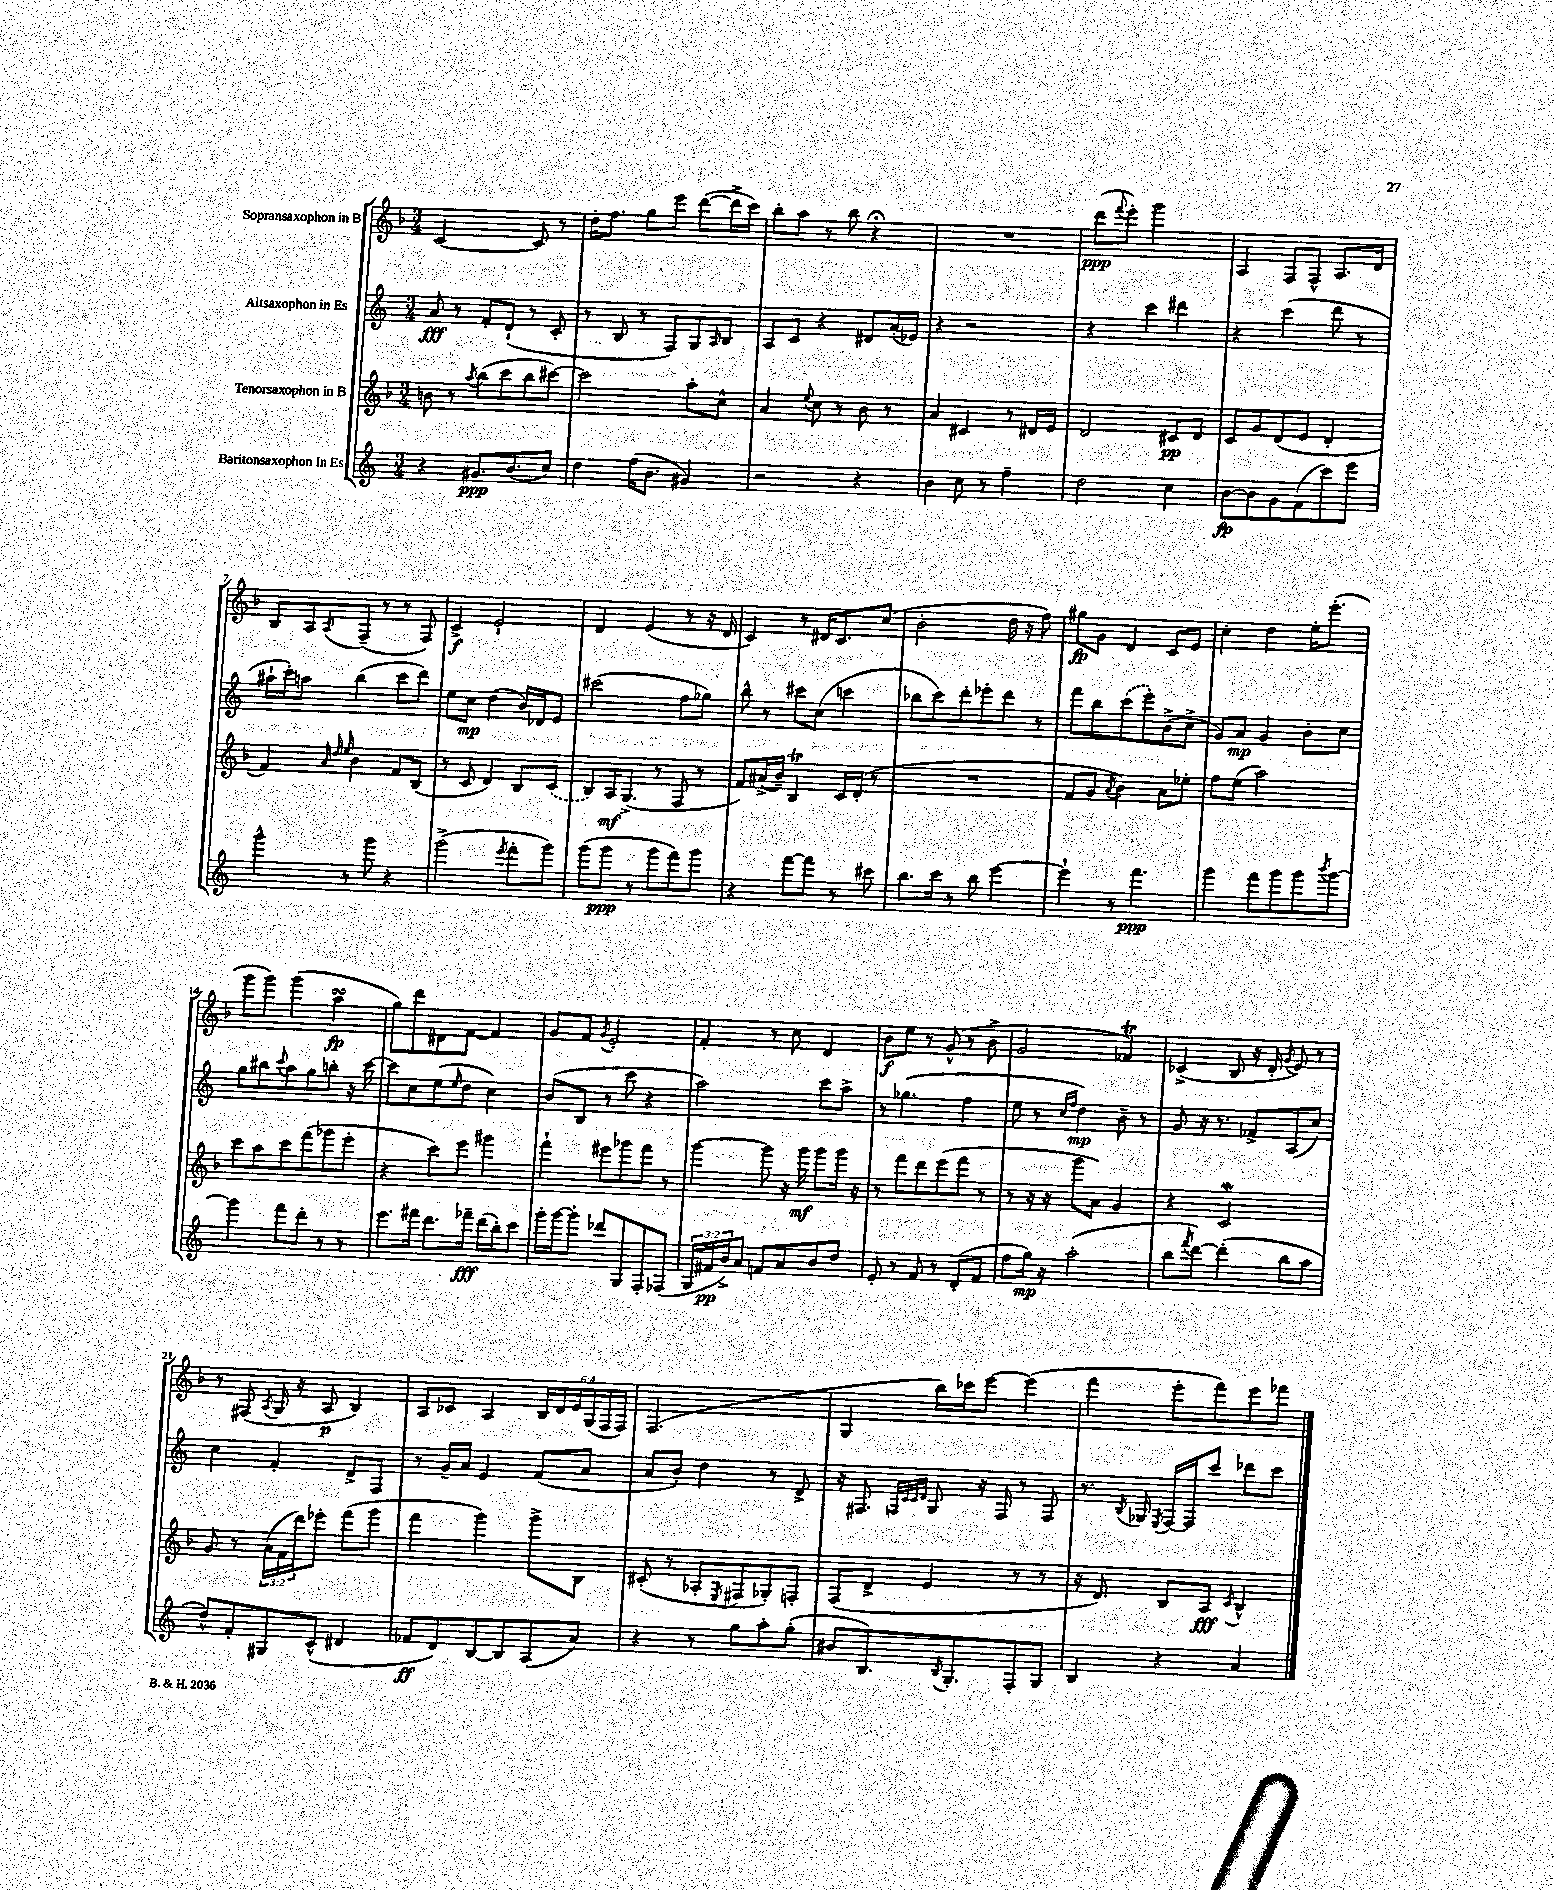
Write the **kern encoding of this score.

**kern	**dynam	**kern	**dynam	**kern	**dynam	**kern	**dynam
*part4	*part4	*part3	*part3	*part2	*part2	*part1	*part1
*staff4	*staff4	*staff3	*staff3	*staff2	*staff2	*staff1	*staff1
*I"Baritonsaxophon in Es	*	*I"Tenorsaxophon in B	*	*I"Altsaxophon in Es	*	*I"Sopransaxophon in B	*
*clefG2	*	*clefG2	*	*clefG2	*	*clefG2	*
*k[]	*	*k[b-]	*	*k[]	*	*k[b-]	*
*M3/4	*	*M3/4	*	*M3/4	*	*M3/4	*
=1	=1	=1	=1	=1	=1	=1	=1
4r	.	8bn\	.	8a/	fff	[2c/	.
.	.	8r	.	8r	.	.	.
.	.	8qaa/	.	.	.	.	.
8.g#X/L	ppp	(8bb-\L	.	8f'/L	.	.	.
.	.	8ccc\	.	(8d`/J	.	.	.
(8.b/	.	.	.	.	.	.	.
.	.	8bb-\	.	8r	.	8c/]	.
8cc/J)	.	[8ccc#X\J)	.	8c'/	.	8r	.
=2	=2	=2	=2	=2	=2	=2	=2
4dd\	.	2ccc#\]	.	8r	.	16dd'\KL	.
.	.	.	.	.	.	8.ff\J	.
.	.	.	.	8B/	.	.	.
(16ff\KL	.	.	.	8r	.	8gg\L	.
8.b\J	.	.	.	.	.	.	.
.	.	.	.	8F/L)	.	8eee\J	.
4g#X/)	.	8aa'\L	.	8G/	.	([8ddd\L	.
.	.	.	.	16qqA/	.	.	.
.	.	8cc^^\J	.	8B/J	.	16ddd^\L]	.
.	.	.	.	.	.	16ccc\JJ)	.
=3	=3	=3	=3	=3	=3	=3	=3
2r	.	4a/	.	8A/L	.	8bb-'\L	.
.	.	.	.	8c/J	.	8aa\J	.
.	.	8qqee/	.	.	.	.	.
.	.	8cc\	.	4r	.	8r	.
.	.	8r	.	.	.	8bb-\	.
4r	.	8b-\	.	8d#X/L	.	4r;<	.
.	.	8r	.	(16a'/L	.	.	.
.	.	.	.	16e-X/JJ)	.	.	.
=4	=4	=4	=4	=4	=4	=4	=4
4b\	.	4a/	.	4r	.	2.r	.
8cc\	.	4c#X/	.	2r	.	.	.
8r	.	.	.	.	.	.	.
4ff~\	.	8r	.	.	.	.	.
.	.	16d#X/LL	.	.	.	.	.
.	.	16e/JJ	.	.	.	.	.
=5	=5	=5	=5	=5	=5	=5	=5
2dd\	.	2d/	.	4r	.	(8ddd\L	ppp
.	.	.	.	.	.	8qqfff/	.
.	.	.	.	.	.	8eee'\J)	.
.	.	.	.	4ccc\	.	2ggg\	.
4cc\	.	8c#X/L	pp	4ddd#X\	.	.	.
.	.	8d/J	.	.	.	.	.
=6	=6	=6	=6	=6	=6	=6	=6
[8b\L	fp	8c/L	.	4r	.	4A/	.
8b\]	.	8g/	.	.	.	.	.
8g\	.	(8d/	.	(4ccc\	.	8F/L	.
(8f\	.	8e/J	.	.	.	8F^^/J	.
8ccc\)	.	4d'/	.	8ddd\	.	8.A/L	.
8eee\J	.	.	.	8r	.	.	.
.	.	.	.	.	.	16d/Jk	.
!!LO:LB:g=z
=7	=7	=7	=7	=7	=7	=7	=7
4ggg^^\	.	4f/)	.	16aa#X`\LL	.	8B-/L	.
.	.	.	.	16ccc'\J)	.	.	.
.	.	.	.	8aan\J	.	8A/	.
.	.	32qqa/	.	.	.	.	.
.	.	32qqdd/	.	.	.	.	.
.	.	32qqee/	.	.	.	8qA/	.
8r	.	4b-\	.	(4bb\	.	(8F~/J	.
8ggg\	.	.	.	.	.	8r	.
4r	.	8f/L	.	8ccc\L	.	8r	.
.	.	(8B-/J	.	8ddd\J)	.	8F/)	.
=8	=8	=8	=8	=8	=8	=8	=8
(2ggg^\	.	8r	.	8ee\L	.	4c^/	f
.	.	8c/	.	8cc\J	mp	.	.
.	.	4d/)	.	(4dd\	.	2e`/	.
8qeee/	.	.	.	.	.	.	.
8fff'\L	.	8B-/L	.	16b/LL)	.	.	.
.	.	.	.	16d-X/J	.	.	.
8ggg\J)	.	(8c/J	.	8e/J	.	.	.
=9	=9	=9	=9	=9	=9	=9	=9
(8ggg\L	.	8B-/L)	.	(2ccc#X\	.	4d/	.
8ggg\J	ppp	16A/K	mf	.	.	.	.
.	.	(8.G^/J	.	.	.	.	.
8r	.	.	.	.	.	(4e/	.
8ggg\L	.	8r	.	.	.	.	.
8fff\)	.	8F/	.	8ff\L	.	8r	.
8ggg\J	.	8r	.	8gg-X\J)	.	16r	.
.	.	.	.	.	.	16d/	.
=10	=10	=10	=10	=10	=10	=10	=10
4r	.	8f/L)	.	8bb^^\	.	4c/)	.
.	.	(16a#X^/L	.	8r	.	.	.
.	.	16b-~/JJ)	.	.	.	.	.
[8fff\L	.	4B-T/	.	8ccc#X\L	.	8r	.
8fff\J]	.	.	.	(8cc\J	.	16d#X/KL	.
.	.	.	.	.	.	8.c/	.
8r	.	16c/LL	.	4cccn\	.	.	.
.	.	(16d'/JJ	.	.	.	.	.
8ccc#X\	.	8r	.	.	.	(8cc/J	.
=11	=11	=11	=11	=11	=11	=11	=11
8.bb\L	.	2.r	.	8bb-X\L	.	2b-'\	.
.	.	.	.	8ccc\)	.	.	.
16ccc\Jk	.	.	.	.	.	.	.
8r	.	.	.	8ddd'\	.	.	.
8bb\	.	.	.	8eee-X'\	.	.	.
[4eee\	.	.	.	8ddd\J	.	16dd\	.
.	.	.	.	.	.	16r	.
.	.	.	.	8r	.	8ff\)	.
=12	=12	=12	=12	=12	=12	=12	=12
4eee`\]	.	8f/L	.	8fff\L	.	8gg#X\L	fp
.	.	8g/J	.	8bb\	.	8g\J	.
.	.	8qa/	.	.	.	.	.
8r	.	4b-\)	.	(8ccc\	.	4d/	.
4.fff\	ppp	.	.	8eee'\)	.	.	.
.	.	8a\L	.	(8b^\	.	8c/L	.
.	.	8ee-X'\J	.	8cc^\J	.	8e/J	.
=13	=13	=13	=13	=13	=13	=13	=13
4ggg\	.	8ff\L	.	8g/L)	.	4cc'\	.
.	.	(8ee\J	.	8a/J	mp	.	.
8fff\L	.	2aa\)	.	4g/	.	4dd\	.
8ggg\	.	.	.	.	.	.	.
8ggg\	.	.	.	8b'\L	.	16ee'\KL	.
.	.	.	.	.	.	(8.eee'\J	.
8qbbb/	.	.	.	.	.	.	.
[8ggg\J	.	.	.	8cc\J	.	.	.
!!LO:LB:g=z
=14	=14	=14	=14	=14	=14	=14	=14
4ggg\]	.	8ccc\L	.	8gg\L	.	8ggg\L	.
.	.	8aa\	.	8bb#X\	.	8ggg\J)	.
.	.	.	.	8qqccc/	.	.	.
8fff\L	.	8ccc\	.	8aa\	.	(4ggg\	.
8ddd'\J	.	(8fff\	.	8gg\	.	.	.
8r	.	8ggg-X\	.	8bbn'\J	.	4aasSsS\	fp
8r	.	8eee'\J	.	16r	.	.	.
.	.	.	.	[16ccc\	.	.	.
=15	=15	=15	=15	=15	=15	=15	=15
8.eee\L	.	4r	.	8ccc\L]	.	8gg\L)	.
.	.	.	.	8cc\	.	8ddd\	.
16fff#X\Jk	.	.	.	.	.	.	.
8.ddd\L	.	8ccc\L)	.	(8ee\	.	8d#X\	.
.	.	.	.	16qqee/	.	.	.
.	.	8eee\J	.	8dd\J	.	[8f\J	.
16fff-X~\Jk	fff	.	.	.	.	.	.
(16ddd\LL	.	4ggg#X\	.	4cc\)	.	4f/]	.
16bb'\J)	.	.	.	.	.	.	.
8ccc\J	.	.	.	.	.	.	.
=16	=16	=16	=16	=16	=16	=16	=16
16ggg'\LL	.	4fff`\	.	(8b/L	.	8g/L	.
[16ggg\J	.	.	.	.	.	.	.
8ggg'\J]	.	.	.	8B/J	.	8f/J	.
.	.	.	.	.	.	8qg/	.
8ddd-X/L	.	8eee#X\L	.	8r	.	2e'/	.
8G/	.	8ggg-X\	.	8ccc\	.	.	.
8F'/	.	8fff\J	.	4r	.	.	.
(8F-X/J	.	8r	.	.	.	.	.
=17	=17	=17	=17	=17	=17	=17	=17
24G/LL	.	[4ggg\	.	2aa\)	.	4f'/	.
24f#X/	pp	.	.	.	.	.	.
24b^/J)	.	.	.	.	.	.	.
8a/J	.	.	.	.	.	.	.
8fn/L	.	8ggg\]	.	.	.	8r	.
8a/	.	16r	.	.	.	8cc\	.
.	.	16ggg\	mf	.	.	.	.
8b/	.	8ggg\L	.	8ccc\L	.	4d/	.
8dd/J	.	16ggg\Jk	.	8aa^\J	.	.	.
.	.	16r	.	.	.	.	.
=18	=18	=18	=18	=18	=18	=18	=18
8e'/	.	8r	.	8r	.	8b-\L	f
8r	.	8fff\L	.	(4.gg-X\	.	8ee\J	.
8f/	.	8ddd\	.	.	.	8r	.
8r	.	(8eee\	.	.	.	(8g^^/	.
(8d'/L	.	8fff\J	.	4ff\	.	8r	.
8f/J	.	8r	.	.	.	8b-^\	.
=19	=19	=19	=19	=19	=19	=19	=19
8ff\L	.	8r	.	8ee\	.	2g/	.
16gg\Jk)	mp	16r	.	8r	.	.	.
16r	.	16r	.	.	.	.	.
.	.	.	.	16qqcc/LL	.	.	.
.	.	.	.	16qqff/JJ	.	.	.
(2aa'\	.	8ggg\L	.	4dd\)	mp	.	.
.	.	8a\J)	.	.	.	.	.
.	.	4g/	.	8b~\	.	4f-XT/)	.
.	.	.	.	8r	.	.	.
=20	=20	=20	=20	=20	=20	=20	=20
8bb\L	.	4r	.	8g/	.	(4c-X^/	.
8qfff/	.	.	.	.	.	.	.
[8ddd\J)	.	.	.	16r	.	.	.
.	.	.	.	8.r	.	.	.
(4ddd'\]	.	2cW/	.	.	.	8B-/	.
.	.	.	.	8f-X^/L	.	16r	.
.	.	.	.	.	.	16d'/	.
.	.	.	.	.	.	8qg/	.
8bb\L	.	.	.	(8A/	.	8e/)	.
8aa\J	.	.	.	8cc/J)	.	8r	.
!!LO:LB:g=z
=21	=21	=21	=21	=21	=21	=21	=21
8dd^^/L)	.	8g/	.	4cc\	.	8r	.
8f'/	.	8r	.	.	.	(8F#X/	.
.	.	.	.	.	.	8qA/	.
8G#X/	.	(24a\LL	.	4f'/	.	16G/	.
.	.	24f\	.	.	.	.	.
.	.	.	.	.	.	16r	.
.	.	24ddd\J)	.	.	.	.	.
(8c^^/J	.	8eee-X'\J	.	.	.	8A/	p
4d#X/	.	(8fff\L	.	8d^/L	.	4B-/)	.
.	.	8ggg\J	.	8F/J	.	.	.
=22	=22	=22	=22	=22	=22	=22	=22
8f-X/L	ff	4fff\	.	8r	.	8A/L	.
8d/)	.	.	.	16g~/LL	.	8c-X/J	.
.	.	.	.	16a/JJ	.	.	.
[8B/	.	4ggg\)	.	4e/	.	4A/	.
8B/]	.	.	.	.	.	.	.
(8A/	.	8ggg^\L	.	(8f/L	.	24B-/LL	.
.	.	.	.	.	.	24d/	.
.	.	.	.	.	.	24e/	.
8a/J)	.	8B-\J	.	8a/J	.	(24G/	.
.	.	.	.	.	.	24F/	.
.	.	.	.	.	.	24F/JJ)	.
=23	=23	=23	=23	=23	=23	=23	=23
4r	.	(8c#X'/	.	8a/L	.	(2.F/	.
.	.	8r	.	8b'/J)	.	.	.
8r	.	8A-X'/L	.	4dd\	.	.	.
.	.	8qE/	.	.	.	.	.
8gg\L	.	8F#X/	.	.	.	.	.
8aa'\	.	8G-X'/)	.	8r	.	.	.
(8gg'\J	.	8Fn'/J	.	8d^/	.	.	.
=24	=24	=24	=24	=24	=24	=24	=24
8b#X/L	.	(8F/L	.	16r	.	4G/	.
.	.	.	.	8.F#X/	.	.	.
8.B/)	.	8d^/J	.	.	.	.	.
.	.	.	.	32qqFn/LLL	.	.	.
.	.	.	.	32qqc/	.	.	.
.	.	.	.	32qqc/	.	.	.
.	.	.	.	32qqd/JJJ	.	.	.
.	.	4e/	.	8G/	.	16bb-\LL)	.
8qB/	.	.	.	.	.	.	.
8.G'/	.	.	.	.	.	16ccc-X\J	.
.	.	.	.	16r	.	[8eee\J	.
.	.	.	.	16F/	.	.	.
8F'/	.	8r	.	8r	.	(4eee\]	.
8G/J	.	8r	.	8F/	.	.	.
=25	=25	=25	=25	=25	=25	=25	=25
4B/	.	16r	.	8.r	.	4fff\	.
.	.	8.d/)	.	.	.	.	.
.	.	.	.	8qB/	.	.	.
.	.	.	.	16G-X/	.	.	.
.	.	.	.	8qE/	.	.	.
4r	.	8B-/L	.	[16F/LL	.	8eee'\L	.
.	.	.	.	16F/J]	.	.	.
.	.	8A/J	fff	8ccc/J	.	8fff\)	.
.	.	8qc/	.	.	.	.	.
4a/	.	4B-^^/	.	8ddd-X\L	.	8eee\	.
.	.	.	.	8ccc\J	.	8fff-X\J	.
==	==	==	==	==	==	==	==
*-	*-	*-	*-	*-	*-	*-	*-
